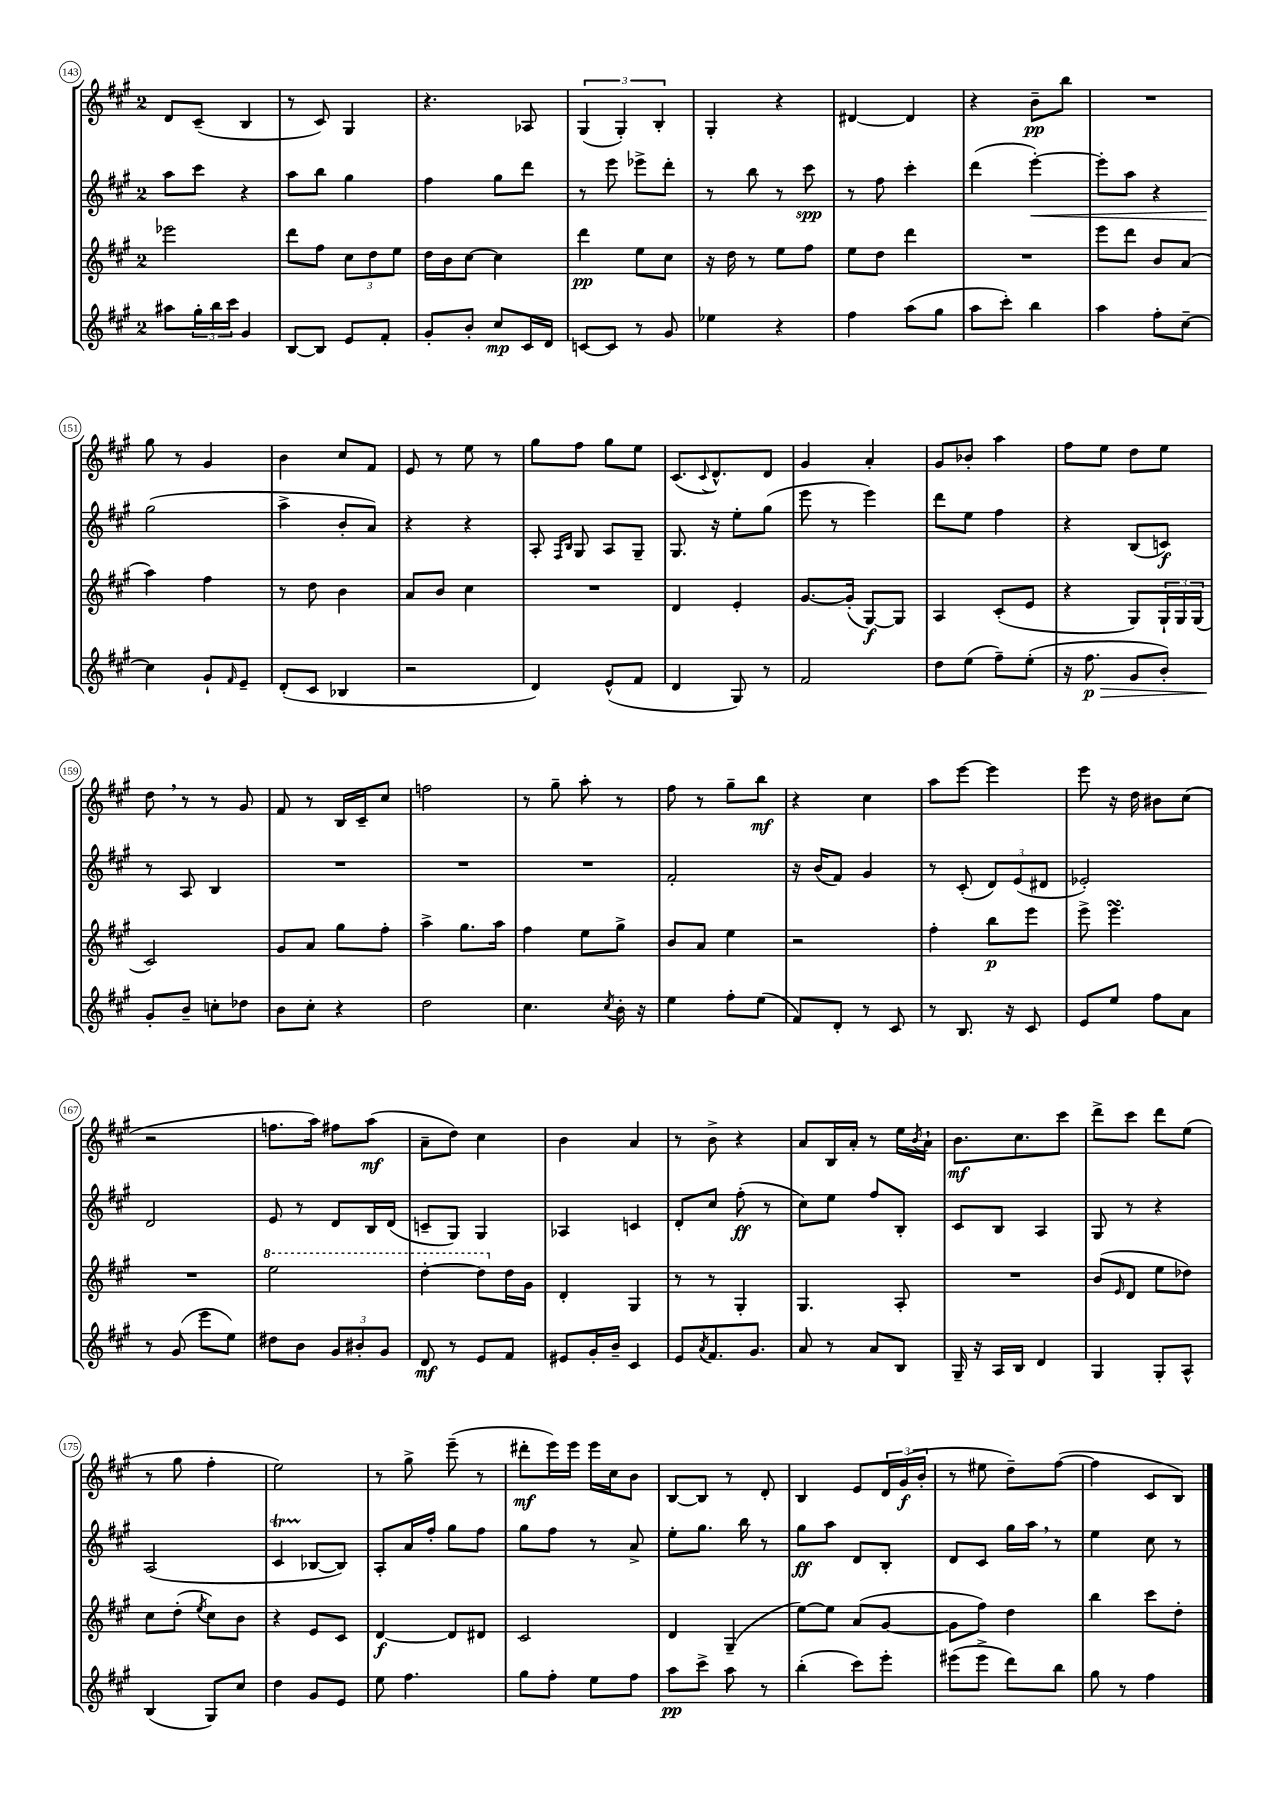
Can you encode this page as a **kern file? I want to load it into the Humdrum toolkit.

**kern	**dynam	**kern	**dynam	**kern	**dynam	**kern	**dynam
*part4	*part4	*part3	*part3	*part2	*part2	*part1	*part1
*staff4	*staff4	*staff3	*staff3	*staff2	*staff2	*staff1	*staff1
*clefG2	*	*clefG2	*	*clefG2	*	*clefG2	*
*k[f#c#g#]	*	*k[f#c#g#]	*	*k[f#c#g#]	*	*k[f#c#g#]	*
*M2/4	*	*M2/4	*	*M2/4	*	*M2/4	*
=143	=143	=143	=143	=143	=143	=143	=143
8aa#X\L	.	2eee-X\	.	8aa\L	.	8d/L	.
24gg#'\L	.	.	.	8ccc#\J	.	(8c#~/J	.
24bb\	.	.	.	.	.	.	.
24ccc#\JJ	.	.	.	.	.	.	.
4g#/	.	.	.	4r	.	4B/	.
=144	=144	=144	=144	=144	=144	=144	=144
[8B/L	.	8ddd\L	.	8aa\L	.	8r	.
8B/J]	.	8ff#\J	.	8bb\J	.	8c#/)	.
8e/L	.	12cc#\L	.	4gg#\	.	4G#/	.
.	.	12dd\	.	.	.	.	.
8f#'/J	.	.	.	.	.	.	.
.	.	12ee\J	.	.	.	.	.
=145	=145	=145	=145	=145	=145	=145	=145
8g#'/L	.	16dd\LL	.	4ff#\	.	4.r	.
.	.	16b\J	.	.	.	.	.
8b'/J	.	[8cc#\J	.	.	.	.	.
8cc#/L	mp	4cc#\]	.	8gg#\L	.	.	.
16c#/L	.	.	.	8ddd\J	.	8A-X/	.
16d/JJ	.	.	.	.	.	.	.
=146	=146	=146	=146	=146	=146	=146	=146
[8cn/L	.	4ddd\	pp	8r	.	(6G#/	.
8c/J]	.	.	.	8eee\	.	.	.
.	.	.	.	.	.	6G#'/)	.
8r	.	8ee\L	.	8eee-X^\L	.	.	.
.	.	.	.	.	.	6B'/	.
8g#/	.	8cc#\J	.	8ddd'\J	.	.	.
=147	=147	=147	=147	=147	=147	=147	=147
4ee-X\	.	16r	.	8r	.	4G#'/	.
.	.	16dd\	.	.	.	.	.
.	.	8r	.	8bb\	.	.	.
4r	.	8ee\L	.	8r	.	4r	.
.	.	8ff#\J	.	8ccc#\	spp	.	.
=148	=148	=148	=148	=148	=148	=148	=148
4ff#\	.	8ee\L	.	8r	.	[4d#X/	.
.	.	8dd\J	.	8ff#\	.	.	.
(8aa\L	.	4ddd\	.	4ccc#'\	.	4d#/]	.
8gg#\J	.	.	.	.	.	.	.
=149	=149	=149	=149	=149	=149	=149	=149
8aa\L	.	2r	.	(4ddd\	.	4r	.
8ccc#'\J)	.	.	.	.	.	.	.
!	!	!	!	!	!LO:HP:b	!	!
4bb\	.	.	.	[4eee'\)	<	8b~\L	pp
.	.	.	.	.	.	8bb\J	.
=150	=150	=150	=150	=150	=150	=150	=150
4aa\	.	8eee\L	.	8eee'\L]	.	2r	.
.	.	8ddd\J	.	8aa\J	.	.	.
8ff#'\L	.	8b/L	.	4r	.	.	.
[8cc#~\J	.	(8a/J	.	.	.	.	.
!!LO:LB:g=z
=151	=151	=151	=151	=151	=151	=151	=151
4cc#\]	.	4aa\)	.	(2gg#\	.	8gg#\	.
.	.	.	.	.	.	8r	.
8g#`/L	.	4ff#\	.	.	.	4g#/	.
16qqf#/	.	.	.	.	.	.	.
8e~/J	.	.	.	.	.	.	.
.	.	.	.	.	[	.	.
=152	=152	=152	=152	=152	=152	=152	=152
(8d'/L	.	8r	.	4aa^\	.	4b\	.
8c#/J	.	8dd\	.	.	.	.	.
4B-X/	.	4b\	.	8b'/L	.	8cc#/L	.
.	.	.	.	8a/J)	.	8f#/J	.
=153	=153	=153	=153	=153	=153	=153	=153
2r	.	8a/L	.	4r	.	8e/	.
.	.	8b/J	.	.	.	8r	.
.	.	4cc#\	.	4r	.	8ee\	.
.	.	.	.	.	.	8r	.
=154	=154	=154	=154	=154	=154	=154	=154
4d/)	.	2r	.	8A'/	.	8gg#\L	.
.	.	.	.	16qqF#/LL	.	.	.
.	.	.	.	16qqB/JJ	.	.	.
.	.	.	.	8G#/	.	8ff#\J	.
(8e^^/L	.	.	.	8A/L	.	8gg#\L	.
8f#/J	.	.	.	8G#~/J	.	8ee\J	.
=155	=155	=155	=155	=155	=155	=155	=155
4d/	.	4d/	.	8.G#/	.	(8.c#/L	.
.	.	.	.	.	.	8qqc#/	.
.	.	.	.	16r	.	8.d^^/)	.
8G#/)	.	4e'/	.	8ee'\L	.	.	.
8r	.	.	.	(8gg#\J	.	8d/J	.
=156	=156	=156	=156	=156	=156	=156	=156
2f#/	.	[8.g#/L	.	8eee\	.	4g#/	.
.	.	.	.	8r	.	.	.
.	.	(16g#'/Jk]	.	.	.	.	.
.	.	[8G#/L)	f	4eee\)	.	4a'/	.
.	.	8G#/J]	.	.	.	.	.
=157	=157	=157	=157	=157	=157	=157	=157
8dd\L	.	4A/	.	8ddd\L	.	8g#/L	.
(8ee\J	.	.	.	8ee\J	.	8b-X'/J	.
8ff#~\L)	.	(8c#'/L	.	4ff#\	.	4aa\	.
(8ee'\J	.	8e/J	.	.	.	.	.
=158	=158	=158	=158	=158	=158	=158	=158
16r	.	4r	.	4r	.	8ff#\L	.
!	!LO:HP:b	!	!	!	!	!	!
8.ff#\	> p	.	.	.	.	.	.
.	.	.	.	.	.	8ee\J	.
8g#/L	.	8G#/L)	.	(8B/L	.	8dd\L	.
8b'/J)	.	24G#`/L	.	8cn/J)	f	8ee\J	.
.	.	24G#/	.	.	.	.	.
.	.	(24G#/JJ	.	.	.	.	.
!!LO:LB:g=z
=159	=159	=159	=159	=159	=159	=159	=159
8g#'/L	.	2c#/)	.	8r	.	8dd,\	.
8b~/J	]	.	.	8A/	.	8r	.
8ccn'\L	.	.	.	4B/	.	8r	.
8dd-X\J	.	.	.	.	.	8g#/	.
=160	=160	=160	=160	=160	=160	=160	=160
8b\L	.	8g#/L	.	2r	.	8f#/	.
8cc#'\J	.	8a/J	.	.	.	8r	.
4r	.	8gg#\L	.	.	.	16B/LL	.
.	.	.	.	.	.	16c#~/J	.
.	.	8ff#'\J	.	.	.	8cc#/J	.
=161	=161	=161	=161	=161	=161	=161	=161
2dd\	.	4aa^\	.	2r	.	2ffn\	.
.	.	8.gg#\L	.	.	.	.	.
.	.	16aa\Jk	.	.	.	.	.
=162	=162	=162	=162	=162	=162	=162	=162
4.cc#\	.	4ff#\	.	2r	.	8r	.
.	.	.	.	.	.	8gg#~\	.
.	.	8ee\L	.	.	.	8aa'\	.
8qcc#/	.	.	.	.	.	.	.
16b'\	.	8gg#^\J	.	.	.	8r	.
16r	.	.	.	.	.	.	.
=163	=163	=163	=163	=163	=163	=163	=163
4ee\	.	8b/L	.	2f#'/	.	8ff#\	.
.	.	8a/J	.	.	.	8r	.
8ff#'\L	.	4ee\	.	.	.	8gg#~\L	.
(8ee\J	.	.	.	.	.	8bb\J	mf
=164	=164	=164	=164	=164	=164	=164	=164
8f#/L)	.	2r	.	16r	.	4r	.
.	.	.	.	(16b/KL	.	.	.
8d'/J	.	.	.	8f#/J)	.	.	.
8r	.	.	.	4g#/	.	4cc#\	.
8c#/	.	.	.	.	.	.	.
=165	=165	=165	=165	=165	=165	=165	=165
8r	.	4ff#'\	.	8r	.	8aa\L	.
8.B/	.	.	.	(8c#'/	.	[8eee\J	.
.	.	8bb\L	p	12d/L)	.	4eee\]	.
16r	.	.	.	.	.	.	.
.	.	.	.	(12e/	.	.	.
8c#/	.	8eee\J	.	.	.	.	.
.	.	.	.	12d#X/J	.	.	.
=166	=166	=166	=166	=166	=166	=166	=166
8e/L	.	8eee^\	.	2e-X'/)	.	8eee\	.
8ee/J	.	4.eeesSSS\	.	.	.	16r	.
.	.	.	.	.	.	16dd\	.
8ff#\L	.	.	.	.	.	8b#X\L	.
8a\J	.	.	.	.	.	(8cc#\J	.
!!LO:LB:g=z
=167	=167	=167	=167	=167	=167	=167	=167
8r	.	2r	.	2d/	.	2r	.
(8g#/	.	.	.	.	.	.	.
8eee\L	.	.	.	.	.	.	.
8ee\J)	.	.	.	.	.	.	.
=168	=168	=168	=168	=168	=168	=168	=168
*	*	*8va	*	*	*	*	*
8dd#X\L	.	2eee\	.	8e/	.	8.ffn\L	.
8b\J	.	.	.	8r	.	.	.
.	.	.	.	.	.	16aa\Jk)	.
12g#/L	.	.	.	8d/L	.	8ff#X\L	.
12b#X'/	.	.	.	.	.	.	.
.	.	.	.	16B/L	.	(8aa\J	mf
12g#/J	.	.	.	.	.	.	.
.	.	.	.	(16d/JJ	.	.	.
=169	=169	=169	=169	=169	=169	=169	=169
8d/	mf	[4ddd'\	.	8cn~/L	.	8a~\L	.
8r	.	.	.	8G#/J)	.	8dd\J)	.
8e/L	.	8ddd\L]	.	4G#/	.	4cc#\	.
*	*	*X8va	*	*	*	*	*
8f#/J	.	16dd\L	.	.	.	.	.
.	.	16g#\JJ	.	.	.	.	.
=170	=170	=170	=170	=170	=170	=170	=170
8e#X/L	.	4d'/	.	4A-X/	.	4b\	.
16g#'/L	.	.	.	.	.	.	.
16b~/JJ	.	.	.	.	.	.	.
4c#/	.	4G#/	.	4cn/	.	4a/	.
=171	=171	=171	=171	=171	=171	=171	=171
8e/L	.	8r	.	8d'/L	.	8r	.
8qa/	.	.	.	.	.	.	.
8.f#/	.	8r	.	8cc#/J	.	8b^\	.
.	.	4G#'/	.	(8ff#'\	ff	4r	.
8.g#/J	.	.	.	.	.	.	.
.	.	.	.	8r	.	.	.
=172	=172	=172	=172	=172	=172	=172	=172
8a/	.	4.G#/	.	8cc#\L)	.	8a/L	.
8r	.	.	.	8ee\J	.	16B/L	.
.	.	.	.	.	.	16a'/JJ	.
8a/L	.	.	.	8ff#/L	.	8r	.
8B/J	.	8A'/	.	8B'/J	.	16ee\LL	.
.	.	.	.	.	.	8qb/	.
.	.	.	.	.	.	16a`\JJ	.
=173	=173	=173	=173	=173	=173	=173	=173
16G#~/	.	2r	.	8c#/L	.	8.b\L	mf
16r	.	.	.	.	.	.	.
16A/LL	.	.	.	8B/J	.	.	.
16B/JJ	.	.	.	.	.	8.cc#\	.
4d/	.	.	.	4A/	.	.	.
.	.	.	.	.	.	8ccc#\J	.
=174	=174	=174	=174	=174	=174	=174	=174
4G#/	.	(8b/L	.	8G#/	.	8ddd^\L	.
.	.	16qqe/	.	.	.	.	.
.	.	8d/J	.	8r	.	8ccc#\J	.
8G#'/L	.	8ee\L	.	4r	.	8ddd\L	.
8A^^/J	.	8dd-X\J)	.	.	.	(8ee\J	.
!!LO:LB:g=z
=175	=175	=175	=175	=175	=175	=175	=175
(4B/	.	8cc#\L	.	(2A/	.	8r	.
.	.	(8dd'\J	.	.	.	8gg#\	.
.	.	8qee/	.	.	.	.	.
8G#/L)	.	8cc#\L)	.	.	.	4ff#'\	.
8cc#/J	.	8b\J	.	.	.	.	.
=176	=176	=176	=176	=176	=176	=176	=176
4dd\	.	4r	.	4c#t/	.	2ee\)	.
8g#/L	.	8e/L	.	[8B-X/L	.	.	.
8e/J	.	8c#/J	.	8B-/J])	.	.	.
=177	=177	=177	=177	=177	=177	=177	=177
8ee\	.	[4d/	f	8A'/L	.	8r	.
4.ff#\	.	.	.	16a/L	.	8gg#^\	.
.	.	.	.	16ff#'/JJ	.	.	.
.	.	8d/L]	.	8gg#\L	.	(8eee~\	.
.	.	8d#X/J	.	8ff#\J	.	8r	.
=178	=178	=178	=178	=178	=178	=178	=178
8gg#\L	.	2c#/	.	8gg#\L	.	8ddd#X'\L	mf
8ff#'\J	.	.	.	8ff#\J	.	16eee\L)	.
.	.	.	.	.	.	16eee\JJ	.
8ee\L	.	.	.	8r	.	16eee\LL	.
.	.	.	.	.	.	16cc#\J	.
8ff#\J	.	.	.	8a^/	.	8b\J	.
=179	=179	=179	=179	=179	=179	=179	=179
8aa\L	pp	4d/	.	8ee'\L	.	[8B/L	.
8ccc#^\J	.	.	.	8.gg#\J	.	8B/J]	.
8aa\	.	(4G#~/	.	.	.	8r	.
.	.	.	.	16bb\	.	.	.
8r	.	.	.	8r	.	8d'/	.
=180	=180	=180	=180	=180	=180	=180	=180
(4bb'\	.	[8ee\L)	.	8gg#\L	ff	4B/	.
.	.	8ee\J]	.	8aa\J	.	.	.
8ccc#\L)	.	(8a/L	.	8d/L	.	8e/L	.
8eee'\J	.	[8g#/J	.	8B'/J	.	24d/L	.
.	.	.	.	.	.	(24g#/	f
.	.	.	.	.	.	24b'/JJ	.
=181	=181	=181	=181	=181	=181	=181	=181
(8eee#X\L	.	8g#\L]	.	8d/L	.	8r	.
8eee#^\J	.	8ff#\J)	.	8c#/J	.	8ee#X\	.
8ddd\L)	.	4dd\	.	16gg#\LL	.	8dd~\L)	.
.	.	.	.	16aa,\JJ	.	.	.
8bb\J	.	.	.	8r	.	([8ff#\J	.
=182	=182	=182	=182	=182	=182	=182	=182
8gg#\	.	4bb\	.	4ee\	.	4ff#\]	.
8r	.	.	.	.	.	.	.
4ff#\	.	8ccc#\L	.	8cc#\	.	8c#/L	.
.	.	8dd'\J	.	8r	.	8B/J)	.
==	==	==	==	==	==	==	==
*-	*-	*-	*-	*-	*-	*-	*-
